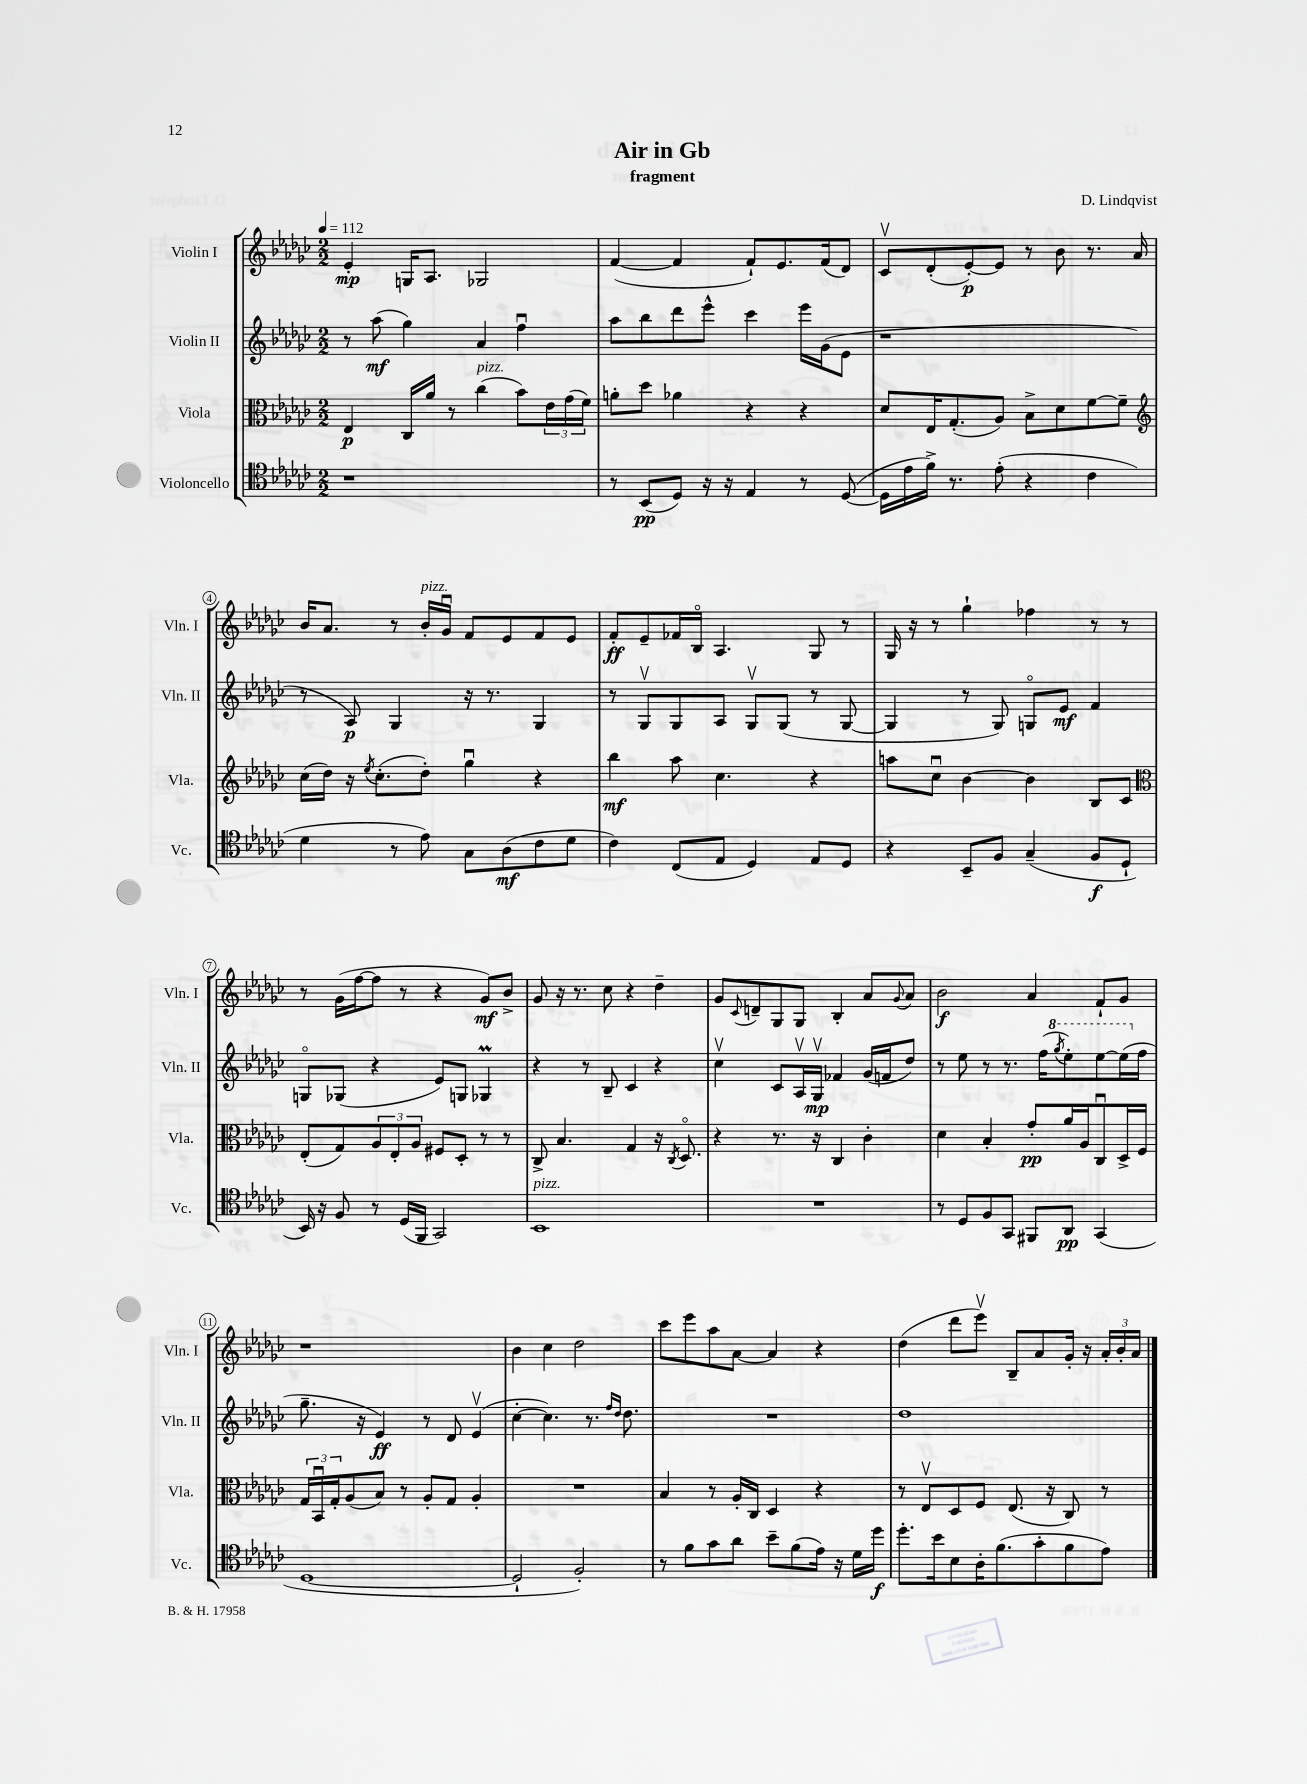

**kern	**kern	**kern	**kern
*staff4	*staff3	*staff2	*staff1
*clefC4	*clefC3	*clefG2	*clefG2
*k[b-e-a-d-g-c-]	*k[b-e-a-d-g-c-]	*k[b-e-a-d-g-c-]	*k[b-e-a-d-g-c-]
*M2/2	*M2/2	*M2/2	*M2/2
*MM112	*MM112	*MM112	*MM112
1r	4E-	8r	4e-'
.	.	(8aa-	.
.	16C-	4gg-)	16G
.	16a-	.	8.A-
.	8r	.	.
.	(4cc-	4a-	2G-
.	8b-)	4ffu	.
.	24e-	.	.
.	(24g-	.	.
.	24f)	.	.
=	=	=	=
8r	8a'	8aa-	([4f
(8BB-	8dd-	8bb-	.
8D-)	4a-	8ddd-	4f]
16r	.	8eee-^^	.
16r	.	.	.
4E-	4r	4ccc-	8f`)
.	.	.	8.e-
8r	4r	16eee-	.
.	.	(16g-	(16f
([8D-	.	8e-	8d-)
=	=	=	=
16D-]	8d-	1r	8c-v
16e-	.	.	.
16f^)	16E-	.	(8d-'
8.r	(8.G-'	.	.
.	.	.	[8e-')
(8e-'	8A-)	.	8e-]
4r	8B-^	.	8r
.	8d-	.	8b-
4c-	[8f	.	8.r
.	8f~]	.	.
.	.	.	16a-
=	=	=	=
*	*clefG2	*	*
4d-	(16cc-	8r	16b-
.	16dd-)	.	8.a-
.	16r	8A-)	.
.	8qee-	.	.
.	(8.cc-'	.	.
8r	.	4G-	8r
8e-)	8dd-')	.	16b-'
.	.	.	16g-u
8G-	4gg-u	16r	8f
.	.	8.r	.
(8A-	.	.	8e-
8c-	4r	4G-	8f
8d-	.	.	8e-
=	=	=	=
4c-)	4bb-	8r	8f'
.	.	8G-v	8e-~
(8C-	8aa-	8G-	16f-
.	.	.	16B-o
8E-	4.cc-	8A-	4.A-
4D-)	.	8G-v	.
.	.	(8G-	.
8E-	4r	8r	8G-
8D-	.	[8G-	8r
=	=	=	=
4r	8aa	4G-]	16G-
.	.	.	16r
.	8cc-u	.	8r
8BB-~	[4b-	8r	4gg-`
8F	.	8G-)	.
(4G-~	4b-]	8Go	4ff-
.	.	8e-	.
8F	8B-	4f	8r
8D-`	8c-	.	8r
=	=	=	=
*	*clefC3	*	*
16BB-)	(8E-'	8Go	8r
16r	.	.	.
8F	8G-)	(8G-	(16g-
.	.	.	[16ff
8r	12A-	4r	8ff]
.	12E-'	.	.
(16D-	.	.	8r
.	12A-	.	.
16FF	.	.	.
2GG-)	8F#	8e-)	4r
.	8D-'	8G	.
.	8r	4G-	8g-)
.	8r	.	8b-^
=	=	=	=
1BB-	8C-^	4r	8g-
.	4.B-	.	16r
.	.	.	8.r
.	.	8r	.
.	.	8B-~	8cc-
.	4G-	4c-	4r
.	16r	4r	4dd-~
.	8qC-	.	.
.	8.D-o	.	.
=	=	=	=
1r	4r	4cc-v	8g-
.	.	.	8qqc-
.	.	.	8d~
.	8.r	8c-	8G-
.	.	16A-v	8G-
.	16r	16G-v	.
.	4C-	4f-	4B-'
.	4c-'	(16g-	8a-
.	.	16f	.
.	.	.	8qqg-
.	.	8dd-)	8a-
=	=	=	=
8r	4d-	8r	2b-
8D-	.	8ee-	.
8F	4B-'	8r	.
8GG-	.	8.r	.
8FF#	8g-'	.	4a-
.	.	(16ff	.
.	.	8qggg-	.
8AA-	16a-	8eee-')	.
.	16A-	.	.
(4GG-	8C-u	[8eee-	8f`
.	16D-^	(16eee-]	8g-
.	16F	16ff	.
=	=	=	=
[1D-	24G-	8.gg-~	1r
.	24BB-u	.	.
.	24G-'	.	.
.	(8A-	.	.
.	.	16r	.
.	8B-)	4e-)	.
.	8r	.	.
.	8A-'	8r	.
.	8G-	8d-	.
.	4A-'	(4e-v	.
=	=	=	=
2D-`]	1r	[4cc-'	4b-
.	.	4.cc-])	4cc-
2F')	.	.	2dd-
.	.	8.r	.
.	.	16qqff	.
.	.	16qqdd-	.
.	.	8.dd-	.
=	=	=	=
8r	4B-	1r	8ccc-
8f	.	.	8eee-
8g-	8r	.	8aa-
8a-	16A-'	.	[8a-
.	16C-	.	.
8b-~	4D-	.	4a-]
(8f	.	.	.
16e-)	4r	.	4r
16r	.	.	.
16d-	.	.	.
16dd-	.	.	.
=	=	=	=
8.dd-'	8r	1dd-	(4dd-
.	8E-v	.	.
16b-	.	.	.
8B-	8D-	.	8ddd-
16A-'	8F	.	8eee-v)
(8.f	.	.	.
.	(8.E-	.	8B-~
8g-'	.	.	8a-
.	16r	.	.
8f	8C-)	.	16g-'
.	.	.	16r
8e-)	8r	.	24a-'
.	.	.	24b-'
.	.	.	24a-
==	==	==	==
*-	*-	*-	*-
